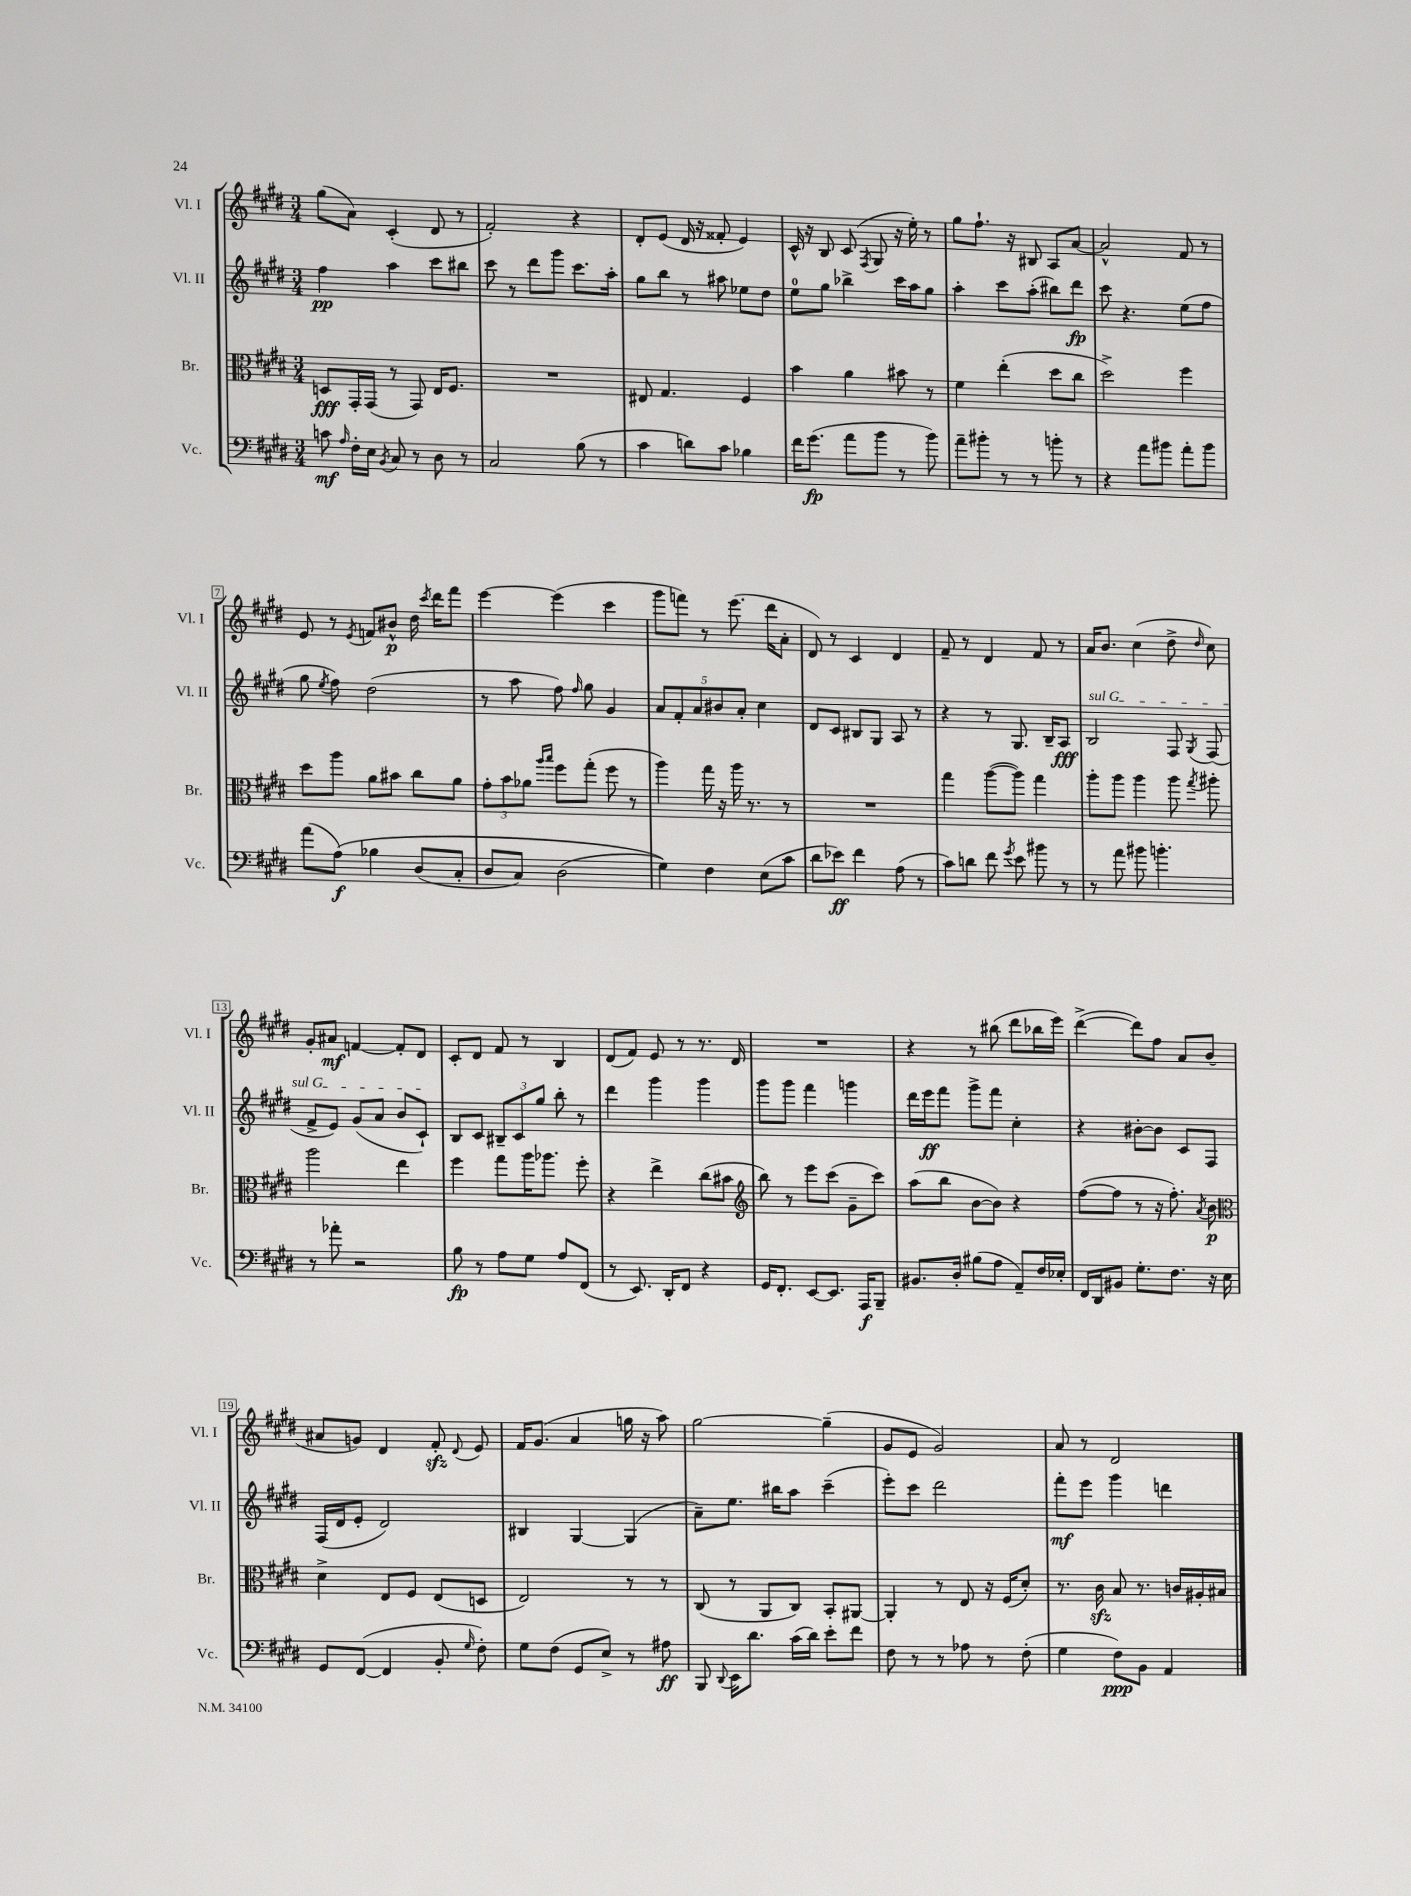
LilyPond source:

<<
\new StaffGroup <<
\new Staff = "s0" \with { instrumentName = "Vl. I" shortInstrumentName = "Vl. I" } {
    \clef treble \key e \major \numericTimeSignature \time 3/4
    \autoBeamOff gis''8[( a'8]) cis'4-.( dis'8 r8 |
    fis'2-.) r4 |
    dis'8[-. e'8]( dis'16 r16 fisis'8-. e'4) |
    cis'16-^ r16 b8 cis'8( \acciaccatura { fis8 } gis8 r16 e''16-.) r8 |
    gis''8[ fis''8.]-! r16 bis8 a8[ a'8]~ |
    a'2-^ fis'8 r8 |
    e'8 r8 \acciaccatura { e'8 } f'8[ bis'8]-^\p dis''16 \acciaccatura { cis'''8 } dis'''16[ fis'''8] |
    e'''4~ e'''4( cis'''4 |
    gis'''8[ f'''8]) r8 e'''8.( dis'''16[ a'8]-. |
    dis'8) r8 cis'4 dis'4 |
    fis'8-- r8 dis'4 fis'8 r8 |
    a'16[ b'8.] cis''4( dis''8-> \grace { dis''16 } cis''8) |
    gis'8[-. ais'8]\mf f'4~ f'8[-. dis'8] |
    cis'8[-. dis'8] fis'8 r8 b4 |
    dis'8[( fis'8]) e'8 r8 r8. dis'16 |
    R2. |
    r4 r8 bis''8( dis'''8[ bes''16 e'''16]) |
    dis'''4~->( dis'''8[) fis''8] a'8[ b'8]( |
    ais'8[ g'8]) dis'4 fis'8-.\sfz \appoggiatura { dis'8 } e'8 |
    fis'16[ gis'8.]( a'4 g''16 r16 a''8) |
    gis''2~ gis''4--( |
    gis'8[ e'8] gis'2) |
    a'8 r8 dis'2 \bar "|." |
}
\new Staff = "s1" \with { instrumentName = "Vl. II" shortInstrumentName = "Vl. II" } {
    \clef treble \key e \major \numericTimeSignature \time 3/4
    \autoBeamOff fis''4\pp a''4 cis'''8[ bis''8] |
    cis'''8 r8 dis'''8[ gis'''8] cis'''8.[ a''16]-. |
    gis''8[ b''8] r8 ais''8 ees''8[ dis''8] |
    e''8[-0 gis''8] bes''4-> cis'''16[ a''16 gis''8] |
    a''4-. cis'''8[ a''8]-.( bis''8[) dis'''8]\fp |
    cis'''8 r4. e''8[( fis''8] |
    gis''8 \acciaccatura { e''8 } fis''8) dis''2( |
    r8 a''8 fis''8) \grace { fis''16 } gis''8 gis'4 |
    \tuplet 5/4 { a'8[ fis'8-. a'8 bis'8 a'8]-. } cis''4 |
    dis'8[ cis'8] bis8[ gis8] a8 r8 |
    r4 r8 gis8. b16[-- a8]\fff |
    \once \override TextSpanner.bound-details.left.text = \markup { \italic "sul G" } b2\startTextSpan fis8 \acciaccatura { gis8 } fis8( |
    fis'8[-> e'8]) gis'8[( a'8] b'8[ cis'8]-!\stopTextSpan) |
    b8[ cis'8] \tuplet 3/2 { bis8[-- cis'8 gis''8] } b''8-. r8 |
    dis'''4 gis'''4 gis'''4 |
    gis'''8[ gis'''8] fis'''4 g'''4 |
    dis'''16[ e'''16\ff fis'''8] gis'''8[-> fis'''8] cis''4-. |
    r4 bis'8[~-. bis'8] cis'8[ fis8] |
    fis16[( dis'16 e'8]-. dis'2) |
    bis4 gis4~ gis4( |
    a'8[--) e''8.] bis''16[ a''8] cis'''4--( |
    e'''8[-.) cis'''8] dis'''2 |
    fis'''8[-.\mf e'''8] gis'''4 d'''4 \bar "|." |
}
\new Staff = "s2" \with { instrumentName = "Br." shortInstrumentName = "Br." } {
    \clef alto \key e \major \numericTimeSignature \time 3/4
    \autoBeamOff d8[\fff gis,16-. gis,16]( r8 gis,8) e16[ fis8.] |
    R2. |
    eis8 gis4. fis4 |
    b'4 a'4 bis'8 r8 |
    fis'4 e''4-.( dis''8[ cis''8] |
    dis''2->) fis''4 |
    dis''8[ a''8] a'8[ bis'8] cis''8[ a'8] |
    \tuplet 3/2 { gis'8[-. b'8 aes'8] } \grace { a''16[ b''16] } fis''8[ gis''8]-.( fis''8 r8 |
    a''4) gis''16 r16 a''16 r8. r8 |
    R2. |
    gis''4 a''8[~( a''8]) gis''4 |
    a''8[-. a''8] a''4 a''8 \acciaccatura { gis''8 } ais''8-. |
    a''2 e''4 |
    fis''4 gis''8[ a''16 aes''8.] fis''8-. |
    r4 e''4-> cis''8[( bis'8] |
    \clef treble b''8) r8 e'''8[ cis'''8]( gis'8[-- cis'''8]) |
    a''8[( b''8] b'8[~ b'8]) r4 |
    fis''8[~( fis''8] r8 r16 fis''8.-.) \acciaccatura { a'8 } b'8\p |
    \clef alto dis'4-> e8[ fis8] e8[( d8] |
    e2) r8 r8 |
    cis8( r8 a,8[ cis8]) b,8[-. ais,8]~ |
    ais,4-. r8 e8 r16 fis16[( dis'8]-.) |
    r8. cis'16\sfz b8 r8. c'16[ ais16-. bis16] \bar "|." |
}
\new Staff = "s3" \with { instrumentName = "Vc." shortInstrumentName = "Vc." } {
    \clef bass \key e \major \numericTimeSignature \time 3/4
    \autoBeamOff c'8\mf \grace { a16 } fis16[-. e16] \acciaccatura { b,8 } cis8 r8 dis8 r8 |
    cis2 b8( r8 |
    cis'4 d'8[) cis'8] bes4 |
    fis'16[ gis'8.]\fp( a'8[ b'8] r8 b'8) |
    a'8[-- bis'8]-. r8 r8 b'8-. r8 |
    r4 a'8[ bis'8] a'8[-. bis'8] |
    a'8[( a8]\f)\( bes4 dis8[( cis8]-. |
    dis8[ cis8]) dis2( |
    gis4)\) fis4 e8[( cis'8] |
    dis'8[ ees'8]\ff) fis'4 a8( r8 |
    cis'8[) d'8] fis'8 \acciaccatura { gis'8 } e'8 bis'8 r8 |
    r8 a'8 bis'8 b'4.-. |
    r8 aes'8-. r2 |
    b8\fp r8 a8[ gis8] a8[ fis,8]( |
    r8 e,8.) dis,16[-. fis,8] r4 |
    gis,16[ fis,8.]-. e,8[~ e,8.] a,,16[\f b,,8]-- |
    bis,8.[ dis16]-. bis8[( a8] a,8[--) fis16 ees16]-. |
    fis,16[ dis,16 bis,8] gis8.[-. fis8.] r16 e16 |
    gis,8[ fis,8]~( fis,4 b,8-. \grace { gis16 } fis8-.) |
    gis8[ fis8]( gis,8[ e8]->) r8 ais8\ff |
    b,,8 \appoggiatura { dis,8 } e,16[ dis'8.] cis'16[( dis'16]) e'8[-. fis'8] |
    fis8 r8 r8 aes8 r8 fis8-.( |
    gis4 fis8[\ppp) b,8] a,4 \bar "|." |
}
>>
>>
\layout { \context { \Score \override BarNumber.stencil = #(make-stencil-boxer 0.1 0.3 ly:text-interface::print) } }
